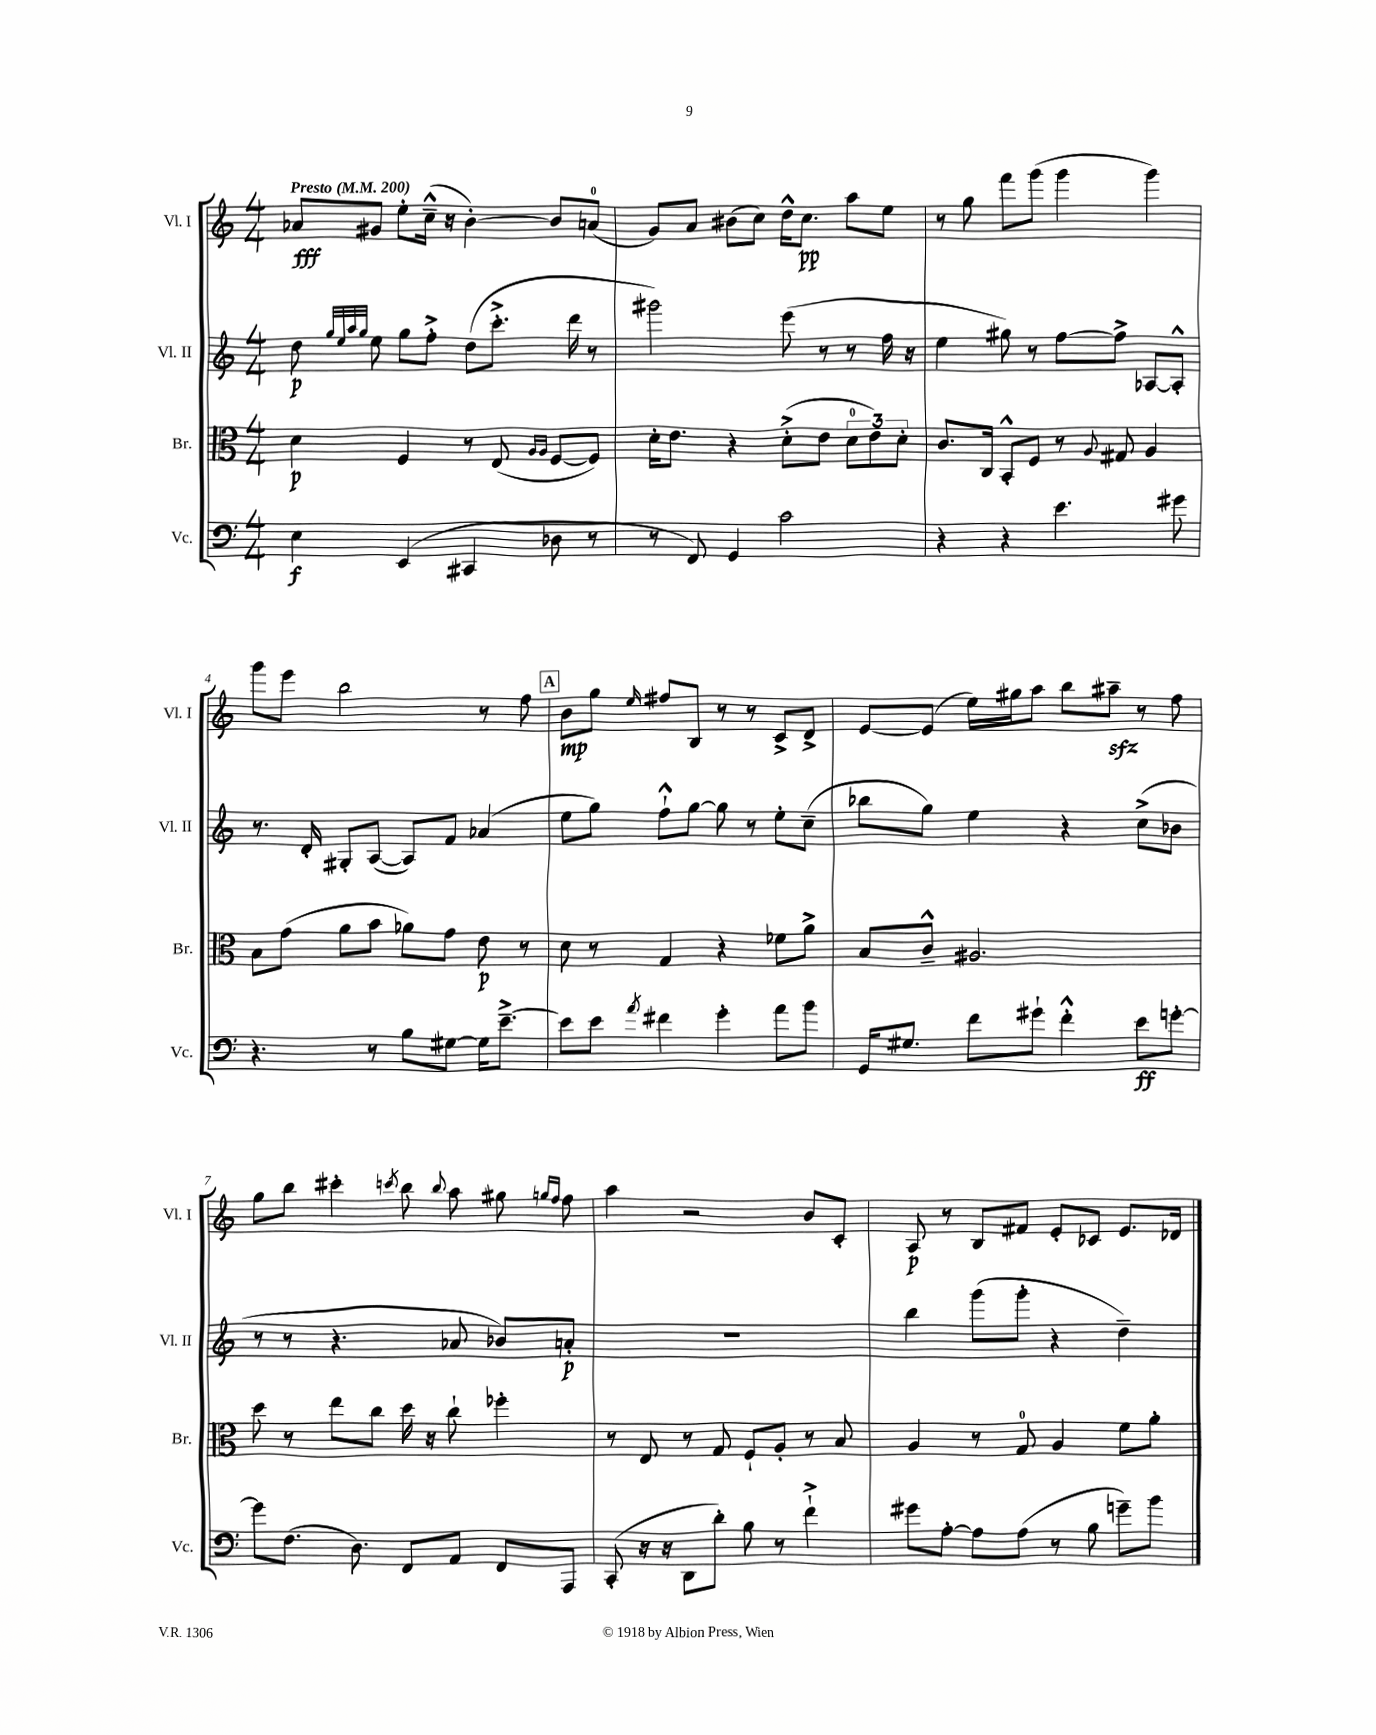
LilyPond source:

<<
\new StaffGroup <<
\new Staff = "s0" \with { instrumentName = "Vl. I" shortInstrumentName = "Vl. I" } {
    \clef treble \key c \major \numericTimeSignature \time 4/4 \tempo "Presto" 4 = 200
    \autoBeamOff aes'8[\fff gis'8] e''8[-. c''16]---^( r16 b'4~-.) b'8[ a'8]-0( |
    g'8[) a'8] bis'8[( c''8]) d''16[-^ c''8.]\pp a''8[ e''8] |
    r8 g''8 f'''8[ g'''8]( g'''4 g'''4) |
    g'''8[ e'''8] b''2 r8 f''8 |
    \mark \markup { \box "A" } b'8[\mp g''8] \grace { e''16 } fis''8[ b8] r8 r8 c'8[-> d'8]-> |
    e'8[~ e'8]( e''16[) gis''16 a''8] b''8[ ais''8]--\sfz r8 f''8 |
    g''8[ b''8] cis'''4-. \acciaccatura { c'''8 } b''8 \appoggiatura { b''8 } a''8 gis''8 \grace { g''16[ f''16] } f''8 |
    a''4 r2 b'8[ c'8]-. |
    a8\p r8 b8[ fis'8] e'8[-. ces'8] e'8.[ des'16] \bar "|." |
}
\new Staff = "s1" \with { instrumentName = "Vl. II" shortInstrumentName = "Vl. II" } {
    \clef treble \key c \major \numericTimeSignature \time 4/4
    \autoBeamOff d''8\p \grace { g''32[ e''32 a''32 g''32] } e''8 g''8[ f''8]-.-> d''8[( c'''8.]-.-> d'''16 r8 |
    gis'''2) e'''8( r8 r8 f''16 r16 |
    e''4 gis''8) r8 f''8[~ f''8]-> aes8[~ aes8]-.-^ |
    r8. d'16-. gis8[-. a8]~( a8[) f'8] aes'4( |
    \mark \markup { \box "A" } e''8[ g''8]) f''8[-!-^ g''8]~ g''8 r8 e''8[-. c''8]--( |
    bes''8[ g''8]) e''4 r4 c''8[->( bes'8] |
    r8 r8 r4. aes'8 bes'8[) a'8]-.\p |
    R1 |
    b''4 g'''8[( g'''8]-. r4 d''4--) \bar "|." |
}
\new Staff = "s2" \with { instrumentName = "Br." shortInstrumentName = "Br." } {
    \clef alto \key c \major \numericTimeSignature \time 4/4
    \autoBeamOff d'4\p f4 r8 e8( \grace { a16[ a16] } f8[~ f8]) |
    d'16[-. e'8.] r4 d'8[-.->( e'8] \tuplet 3/2 { d'8[-0 e'8) d'8]-. } |
    c'8.[ c16] b,8[-.-^ f8] r8 \appoggiatura { a8 } gis8 a4 |
    b8[ g'8]( a'8[ b'8] aes'8[) g'8] e'8\p r8 |
    \mark \markup { \box "A" } d'8 r8 g4 r4 fes'8[ a'8]-> |
    b8[ c'8]---^ ais2. |
    d''8 r8 e''8[ c''8] d''16 r16 c''8-! fes''4-. |
    r8 e8 r8 g8 f8[-! a8]-. r8 b8 |
    a4 r8 g8-0 a4 f'8[ a'8]-. \bar "|." |
}
\new Staff = "s3" \with { instrumentName = "Vc." shortInstrumentName = "Vc." } {
    \clef bass \key c \major \numericTimeSignature \time 4/4
    \autoBeamOff e4\f e,4( cis,4 des8 r8 |
    r8 f,8) g,4 c'2 |
    r4 r4 e'4. gis'8 |
    r4. r8 b8[ gis8]~ gis16[ e'8.]~---> |
    \mark \markup { \box "A" } e'8[ e'8] \acciaccatura { a'8 } fis'4 g'4-. a'8[ b'8] |
    g,16[ gis8.] f'8[ gis'8]-! f'4-.-^ e'8[\ff g'8]~-. |
    g'8[ f8.]( d8.) f,8[ a,8] f,8[ a,,8] |
    c,8-.( r16 r16 d,8[ d'8]-.) b8 r8 f'4-!-> |
    gis'8[ a8]~-. a8[ a8]( r8 b8 g'8[--) b'8] \bar "|." |
}
>>
>>
